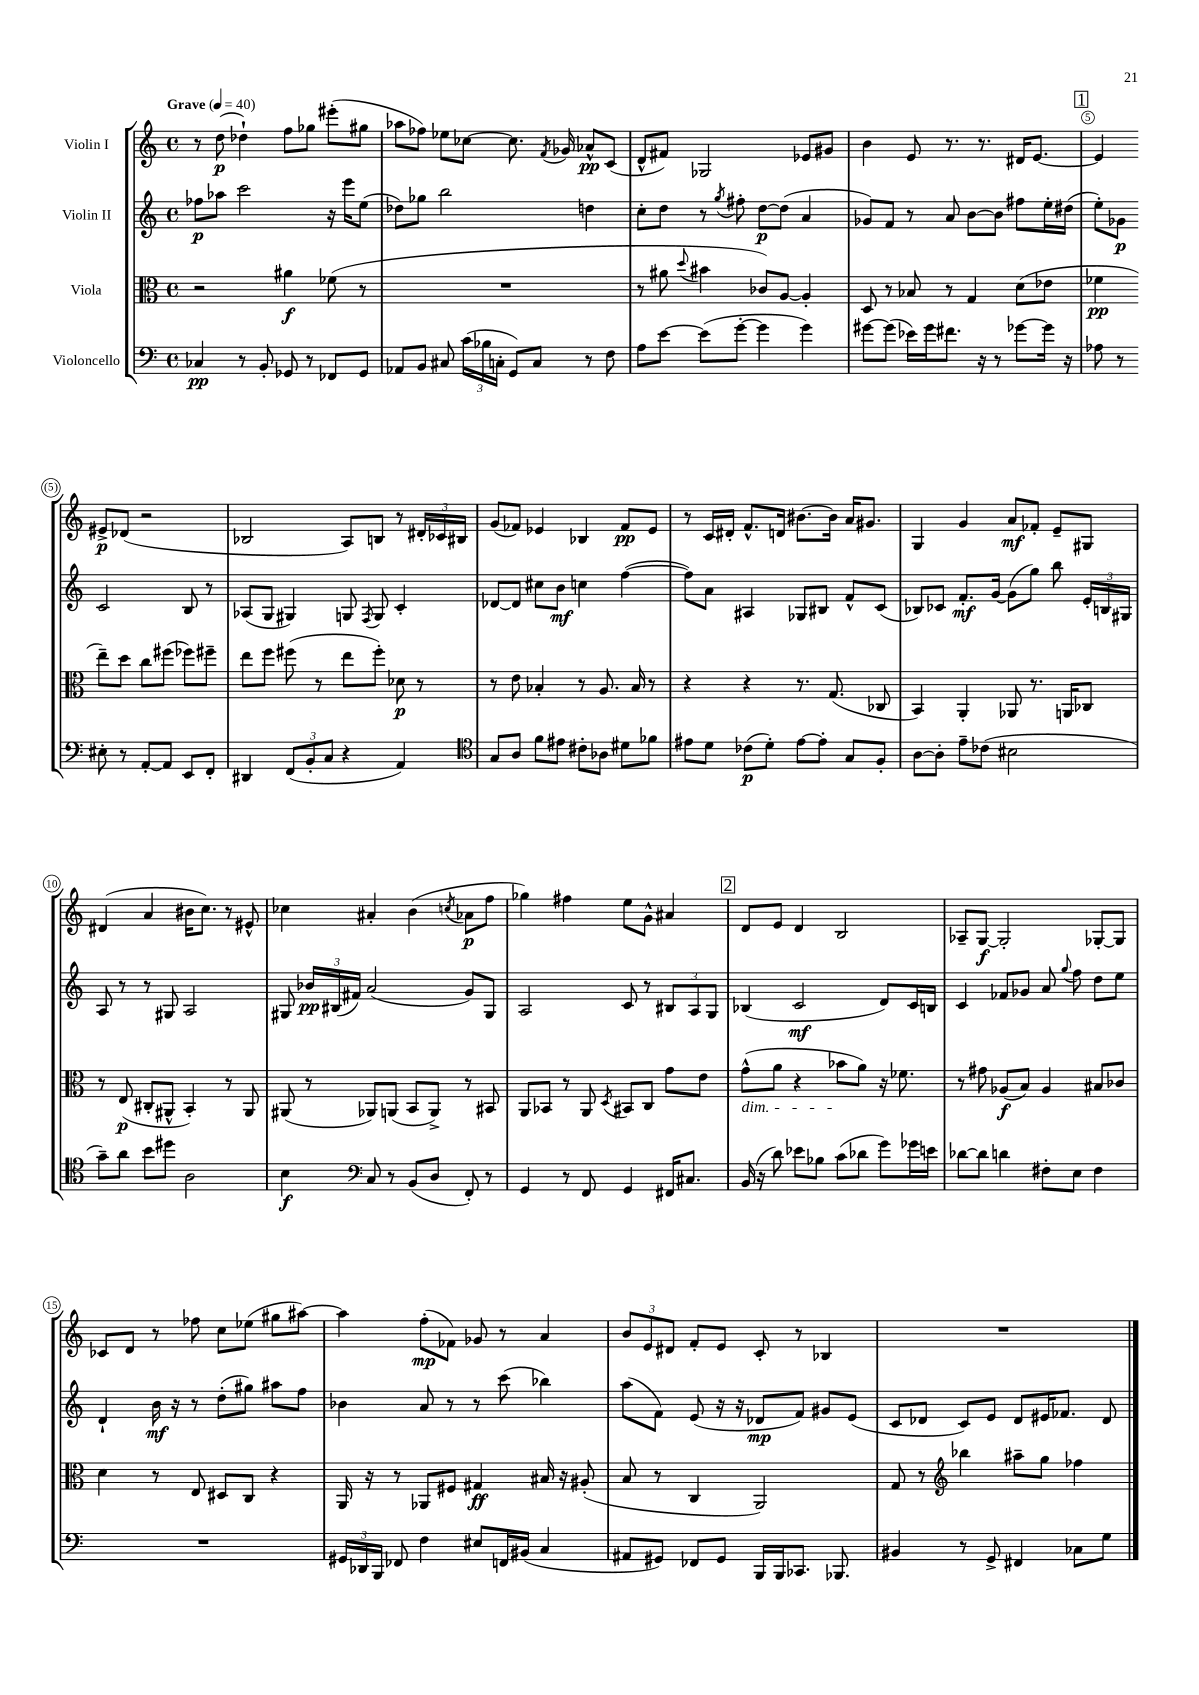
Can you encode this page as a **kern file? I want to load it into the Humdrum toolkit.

**kern	**kern	**kern	**kern
*staff4	*staff3	*staff2	*staff1
*clefF4	*clefC3	*clefG2	*clefG2
*k[]	*k[]	*k[]	*k[]
*M4/4	*M4/4	*M4/4	*M4/4
*met(c)	*met(c)	*met(c)	*met(c)
*MM40	*MM40	*MM40	*MM40
4C-/	2r	8ff-\L	8r
.	.	8aa-\J	(8dd\
8r	.	2ccc\	4dd-`\)
8BB'/	.	.	.
8GG-/	4a#\	.	8ff\L
8r	.	.	8gg-\J
8FF-/L	(8f-\	16r	(8eee#'\L
.	.	16eee\LK	.
8GG-/J	8r	(8ee\J	8gg#\J
=	=	=	=
8AA-/L	1r	8dd-\L)	8aa-\L
8BB/J	.	8gg-\J	8ff-\J)
8C#/	.	2bb\	8ee-\L
(24c\LL	.	.	[8cc-\J
24B-\	.	.	.
24C'\JJ	.	.	.
8GG/L)	.	.	8.cc-\]
8C/J	.	.	.
.	.	.	8qf/
.	.	.	16g-/
8r	.	4dd\	8a-^^/L
8F\	.	.	(8c/J
=	=	=	=
8A\L	8r	8cc'\L	8d^^/L
[8e\J	8a#\	8dd\J	8f#/J)
.	8qqdd/	.	.
(8e\]L	4b#\	8r	2G-/
.	.	8qgg/	.
[8g'\J	.	8ff#'\	.
4g\]	8c-/L)	[8dd\L	.
.	[8A/J	(8dd\]J	.
4g\)	4A'/]	4a/	8e-/L
.	.	.	8g#/J
=	=	=	=
[8g#\L	8D/	8g-/L)	4b\
(8g#\]J	8r	8f/J	.
16e-\LL)	8B-/	8r	8e/
16g#\J	.	.	.
8.f#\J	8r	8a/	8.r
.	4G/	[8b\L	.
16r	.	.	8.r
8r	.	8b\]J	.
[8g-\L	(8d\L	8ff#\L	16d#/LK
.	.	.	[8.e/J
16g-\]Jk	8e-\J	16ee'\L	.
16r	.	(16dd#\JJ	.
=	=	=	=
8A-\	4f-\	8ee'\L)	4e/]
8r	.	8g-\J	.
8E#'\	8ee~\L)	2c/	8e#^/L
8r	8dd\J	.	(8d-/J
[8AA'/L	8cc\L	.	2r
8AA/]J	(8ff#\J	.	.
8EE/L	8ff-\L)	8B/	.
8FF'/J	8ff#~\J	8r	.
=	=	=	=
4DD#/	8ee\L	(8A-/L	2B-/
.	8ff\J	8G/J	.
(12FF/L	(8ff#\	4G#/)	.
12BB'/	.	.	.
.	8r	.	.
12C/J	.	.	.
4r	8ee\L	8G/	8A/L)
.	.	8qF/	.
.	8ff#'\J)	8G/	8B/J
4AA/)	8d-\	4c'/	8r
.	8r	.	24d#'/LL
.	.	.	24c-/
.	.	.	24B#/JJ
=	=	=	=
*clefC4	*	*	*
8G/L	8r	[8d-/L	(8g/L
8A/J	8e\	8d-/]J	8f-/J)
8f\L	4B-'/	8cc#\L	4e-/
8e#\J	.	8b\J	.
8c#'\L	8r	4cc\	4B-/
8A-\J	8.A/	.	.
8d#\L	.	([4ff\	8f-/L
.	16B-/	.	.
8f-\J	8r	.	8e-/J
=	=	=	=
8e#\L	4r	8ff\]L)	8r
8d\J	.	8a\J	16c/LL
.	.	.	16d#'/JJ
(8c-\L	4r	4A#/	8.f^^/L
8d'\J)	.	.	.
.	.	.	16d/Jk
[8e#\L	8.r	8G-/L	[8.b#\L
8e#'\]J	.	8B#/J	.
.	(8.G/	.	16b#\]Jk
8G/L	.	8f^^/L	16a/LK
.	.	.	8.g#/J
8F'/J	8C-/	(8c/J	.
=	=	=	=
[8A\L	4BB/)	8B-/L)	4G/
8A'\]J	.	8c-/J	.
8e~\L	4AA'/	8.f'/L	4g/
(8c-\J	.	.	.
.	.	[16g/Jk	.
2B#\	8AA-/	(8g\]L	8a/L
.	8.r	8gg\J)	8f-'/J
.	.	8bb\	8e~/L
.	16AA/LK	.	.
.	8C-/J	24e'/LL	8G#/J
.	.	24B/	.
.	.	24G#/JJ	.
=	=	=	=
8g~\L)	8r	8A/	(4d#/
8a\J	(8E/	8r	.
8b\L	8C#'/L	8r	4a/
8dd#\J	8AA#^^/J	8G#/	.
2A\	4BB'/)	2A/	16b#\LK
.	.	.	8.cc\J)
.	8r	.	8r
.	8AA#/	.	8e#^^/
=	=	=	=
4B\	(8AA#/	8G#/	4cc-\
.	8r	24b-/LL	.
.	.	(24B#/	.
.	.	24f#/JJ)	.
*clefF4	*	*	*
8C/	8AA-/L)	(2a/	4a#'/
8r	(8AA/J	.	.
(8BB/L	8BB/L	.	(4b\
8D/J	8AA^/J)	.	.
.	.	.	8qcc/
8FF'/)	8r	8g/L)	8a-\L
8r	8BB#/	8G#/J	8ff\J
=	=	=	=
4GG/	8AA/L	2A/	4gg-\)
.	8BB-/J	.	.
8r	8r	.	4ff#\
8FF/	8AA/	.	.
.	8qD/	.	.
4GG/	8BB#/L	8c/	8ee\L
.	8C/J	8r	8g^^\J
16FF#/LK	8g\L	12B#/L	4a#/
8.C#/J	.	.	.
.	.	12A/	.
.	8e\J	.	.
.	.	12G/J	.
=	=	=	=
(16BB/	(8g^^\L	(4B-/	8d/L
16r	.	.	.
8d\)	8a\J	.	8e/J
8e-\L	4r	2c/	4d/
8B-\J	.	.	.
(8c\L	8b-\L	.	2B/
8d-\J	8a\J)	.	.
8g\L)	16r	8d/L)	.
.	8.f-\	.	.
16g-\L	.	16c/L	.
16e\JJ	.	16B/JJ	.
=	=	=	=
[8d-\L	8r	4c/	8A-~/L
8d-\]J	8g#\	.	[8G/J
4d\	(8A-/L	8f-/L	2G'/]
.	8B/J)	8g-/J	.
8F#'\L	4A-/	8a/	.
.	.	8qqgg/	.
8E\J	.	8ff\	.
4F#\	8B#/L	8dd\L	[8G-'/L
.	8c-/J	8ee\J	8G-/]J
=	=	=	=
1r	4d\	4d`/	8c-/L
.	.	.	8d/J
.	8r	16b\	8r
.	.	16r	.
.	8E/	8r	8ff-\
.	8D#/L	(8dd'\L	8cc\L
.	8C/J	8gg#\J)	(8ee-\J
.	4r	8aa#\L	8gg#\L
.	.	8ff\J	[8aa#\J)
=	=	=	=
24GG#/LL	16AA/	4b-\	4aa#\]
24DD-/	.	.	.
.	16r	.	.
24BBB/JJ	.	.	.
8FF-/	8r	.	.
4F\	8AA-/L	8a/	(8ff'\L
.	8F#/J	8r	8f-\J)
8E#/L	4G#/	8r	8g-/
16FF/L	.	(8ccc\	8r
(16BB#/JJ	.	.	.
4C/	16B#/	4bb-\)	4a/
.	16r	.	.
.	(8A#'/	.	.
=	=	=	=
8AA#/L	8B/	(8aa\L	12b/L
.	.	.	12e/
8GG#/J)	8r	8f\J)	.
.	.	.	12d#/J
8FF-/L	4C/	(8e/	8f'/L
8GG#/J	.	16r	8e/J
.	.	16r	.
16BBB/LL	2AA/)	8d-/L	8c'/
16BBB/J	.	.	.
8.CC-/J	.	8f/J)	8r
.	.	8g#/L	4B-/
8.BBB-/	.	.	.
.	.	(8e/J	.
=	=	=	=
4BB#/	8G/	8c/L	1r
.	8r	8d-/J	.
*	*clefG2	*	*
8r	4bb-\	8c/L)	.
8GG^/	.	8e/J	.
4FF#/	8aa#~\L	8d-/L	.
.	8gg\J	16e#/K	.
.	.	8.f-/J	.
8C-\L	4ff-\	.	.
8G\J	.	8d-/	.
==	==	==	==
*-	*-	*-	*-
